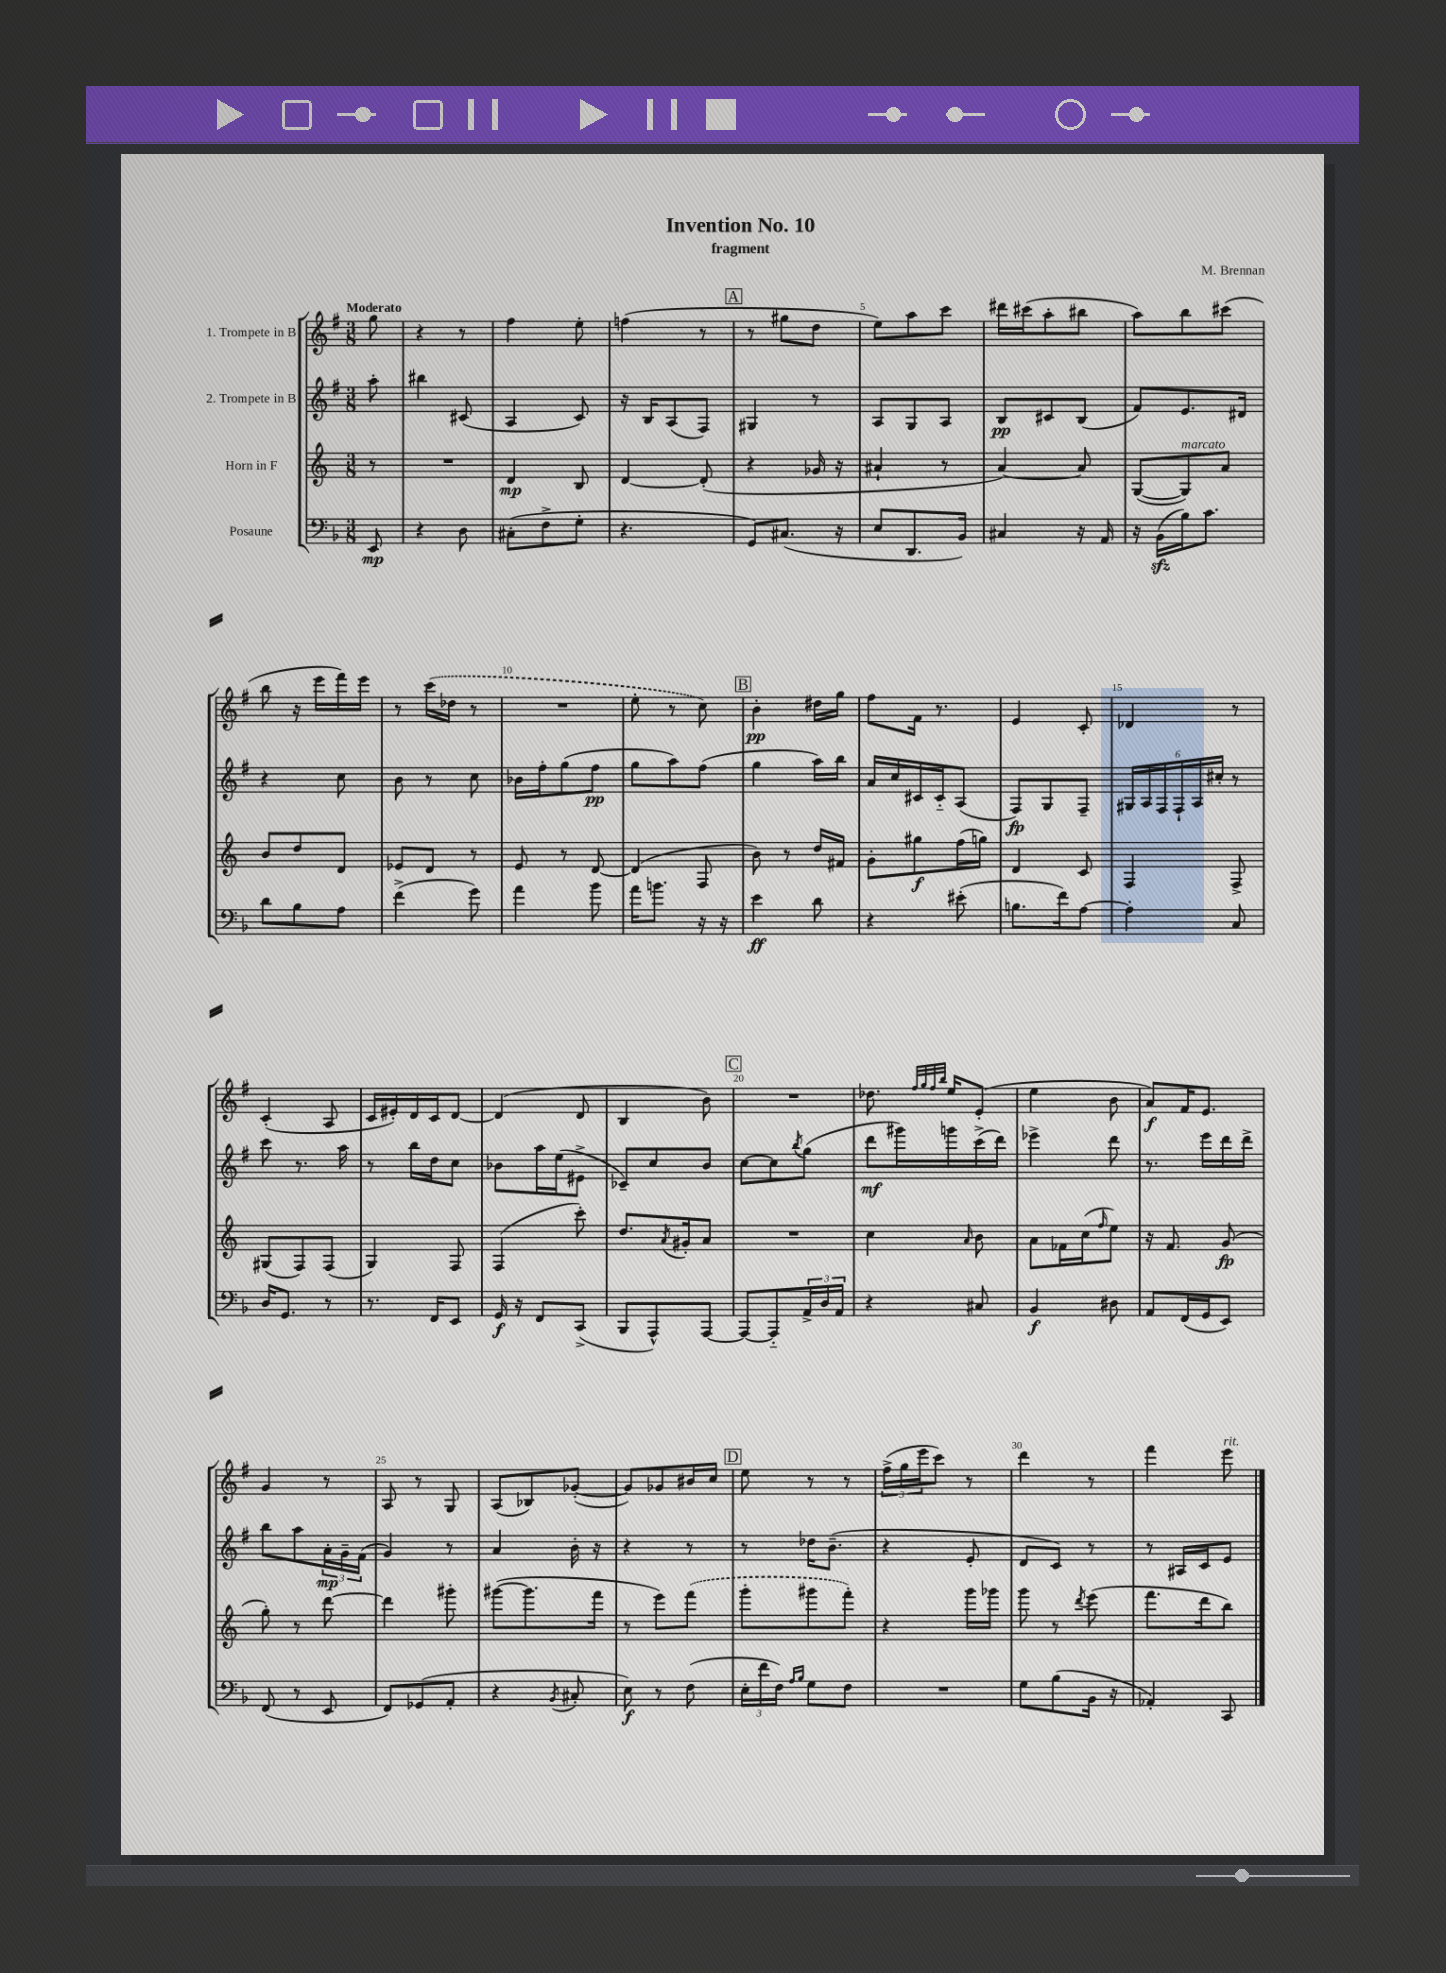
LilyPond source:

\header { title = "Invention No. 10" composer = "M. Brennan" subtitle = "fragment" }
<<
\new StaffGroup <<
\new Staff = "s0" \with { instrumentName = "1. Trompete in B" } {
    \clef treble \key g \major \numericTimeSignature \time 3/8 \partial 8 \tempo "Moderato"
    g''8 |
    r4 r8 |
    fis''4 e''8-. |
    f''4( r8 |
    \mark \markup { \box "A" } r8 gis''8 d''8 |
    e''8) a''8 c'''8 |
    dis'''16 cis'''16( a''8-. bis''8 |
    a''8) b''8 cis'''8( |
    b''8 r16 e'''16 fis'''16) e'''16 |
    r8 \once \slurDashed c'''16( des''16 r8 |
    R4. |
    e''8-. r8 c''8) |
    \mark \markup { \box "B" } b'4-.\pp dis''16 g''16 |
    fis''8 fis'16 r8. |
    e'4 c'8-. |
    des'4 r8 |
    c'4-.( a8 |
    c'16 eis'16-.) d'16 c'16 d'8~ |
    d'4( d'8 |
    b4 b'8) |
    \mark \markup { \box "C" } R4. |
    des''8. \grace { fis''32 g''32 fis''32 b''32 } e''16 e'8-.( |
    e''4 b'8 |
    a'8\f) fis'16 e'8. |
    g'4 r8 |
    a8 r8 g8 |
    a8( bes8) ges'8~-.( |
    ges'8) ges'8 bis'16 c''16 |
    \mark \markup { \box "D" } e''8 r8 r8 |
    \tuplet 3/2 { fis''16->( g''16 e'''16 } c'''8) r8 |
    d'''4 r8 |
    fis'''4 e'''8^\markup { \italic "rit." } \bar "|." |
}
\new Staff = "s1" \with { instrumentName = "2. Trompete in B" } {
    \clef treble \key g \major \numericTimeSignature \time 3/8 \partial 8
    a''8-. |
    bis''4 cis'8( |
    a4 c'8) |
    r16 b16 a8( fis8) |
    \mark \markup { \box "A" } gis4 r8 |
    a8 g8 a8 |
    b8\pp cis'8 b8( |
    fis'8) e'8. dis'16 |
    r4 c''8 |
    b'8 r8 c''8 |
    bes'16 fis''16-. g''8( fis''8\pp |
    g''8 a''8) fis''8( |
    \mark \markup { \box "B" } g''4 a''16) b''16 |
    a'16 c''16 cis'16 cis'16-_ a8( |
    fis8\fp) g8 fis8-- |
    \tuplet 6/4 { gis16 a16 fis16 fis16-! a16 cis''16-. } r8 |
    c'''8 r8. a''16 |
    r8 b''16 d''16 c''8 |
    bes'8 a''16 e''16( eis'8-> |
    ces'8--) c''8 b'8 |
    \mark \markup { \box "C" } c''8~ c''8 \acciaccatura { b''8 } g''8( |
    d'''8\mf gis'''16) g'''16 c'''16->( d'''16) |
    ees'''4-> d'''8 |
    r8. e'''16 d'''16 d'''16-> |
    b''8 a''8 \tuplet 3/2 { a'16-.\mp g'16-- fis'16( } |
    g'4) r8 |
    a'4 b'16-. r16 |
    r4 r8 |
    \mark \markup { \box "D" } r8 des''16 b'8.--( |
    r4 e'8-. |
    d'8 c'8) r8 |
    r8 ais16 c'16 e'8 \bar "|." |
}
\new Staff = "s2" \with { instrumentName = "Horn in F" } {
    \clef treble \key c \major \numericTimeSignature \time 3/8 \partial 8
    r8 |
    R4. |
    d'4\mp b8 |
    d'4~ d'8-.( |
    \mark \markup { \box "A" } r4 ges'16 r16 |
    ais'4-! r8 |
    a'4~) a'8 |
    g8~( g8^\markup { \italic "marcato" }) a'8 |
    b'8 d''8 d'8 |
    ees'8 d'8 r8 |
    e'8 r8 d'8~ |
    d'4( f8 |
    \mark \markup { \box "B" } b'8) r8 d''16 fis'16 |
    g'8-. gis''8\f f''16( g''16) |
    d'4 c'8 |
    f4 f8-> |
    gis8( f8) f8( |
    g4) f8 |
    f4( c'''8-.) |
    d''8. \acciaccatura { a'8 } gis'16-. a'8 |
    \mark \markup { \box "C" } R4. |
    c''4 \grace { a'16 } b'8 |
    a'8 fes'16 c''16( \grace { f''16 } e''8) |
    r16 f'8. g'8\fp( |
    g''8-.) r8 d'''8~ |
    d'''4 gis'''8-. |
    gis'''8~( gis'''8. f'''16 |
    r8 e'''8) \once \slurDashed f'''8( |
    \mark \markup { \box "D" } g'''8-. gis'''8 f'''8-.) |
    r4 g'''16 ges'''16 |
    g'''8 r8 \acciaccatura { d'''8 } e'''8( |
    f'''8. d'''16 b''8) \bar "|." |
}
\new Staff = "s3" \with { instrumentName = "Posaune" } {
    \clef bass \key f \major \numericTimeSignature \time 3/8 \partial 8
    e,8\mp |
    r4 d8 |
    cis8-.( f8-> g8-. |
    r4. |
    \mark \markup { \box "A" } g,8) cis8.( r16 |
    e8 d,8. bes,16) |
    cis4 r16 a,16 |
    r16 bes,16\sfz( bes16) c'8. |
    d'8 bes8 a8 |
    f'4->( g'8) |
    a'4 bes'8 |
    a'16 b'8. r16 r16 |
    \mark \markup { \box "B" } e'4\ff d'8 |
    r4 eis'8-.( |
    b8. f'16) a8~ |
    a4-. c8 |
    d16 g,8. r8 |
    r8. f,16 e,8 |
    g,16\f r16 f,8 c,8->( |
    bes,,8 a,,8-^) a,,8~ |
    \mark \markup { \box "C" } a,,8~ a,,8-_ \tuplet 3/2 { a,16-> d16 a,16 } |
    r4 cis8 |
    bes,4\f dis8 |
    a,8 f,16( g,16 e,8) |
    f,8( r8 e,8 |
    f,8) ges,8( a,8-. |
    r4 \acciaccatura { bes,8 } cis8-. |
    e8\f) r8 f8( |
    \mark \markup { \box "D" } \tuplet 3/2 { e16-. f'16 f16) } \grace { a16 bes16 } g8 f8 |
    R4. |
    g8 bes8( bes,16 r16 |
    aes,4-.) c,8 \bar "|." |
}
>>
>>
\layout { \context { \Score \override BarNumber.break-visibility = ##(#f #t #t) barNumberVisibility = #(every-nth-bar-number-visible 5) } }
